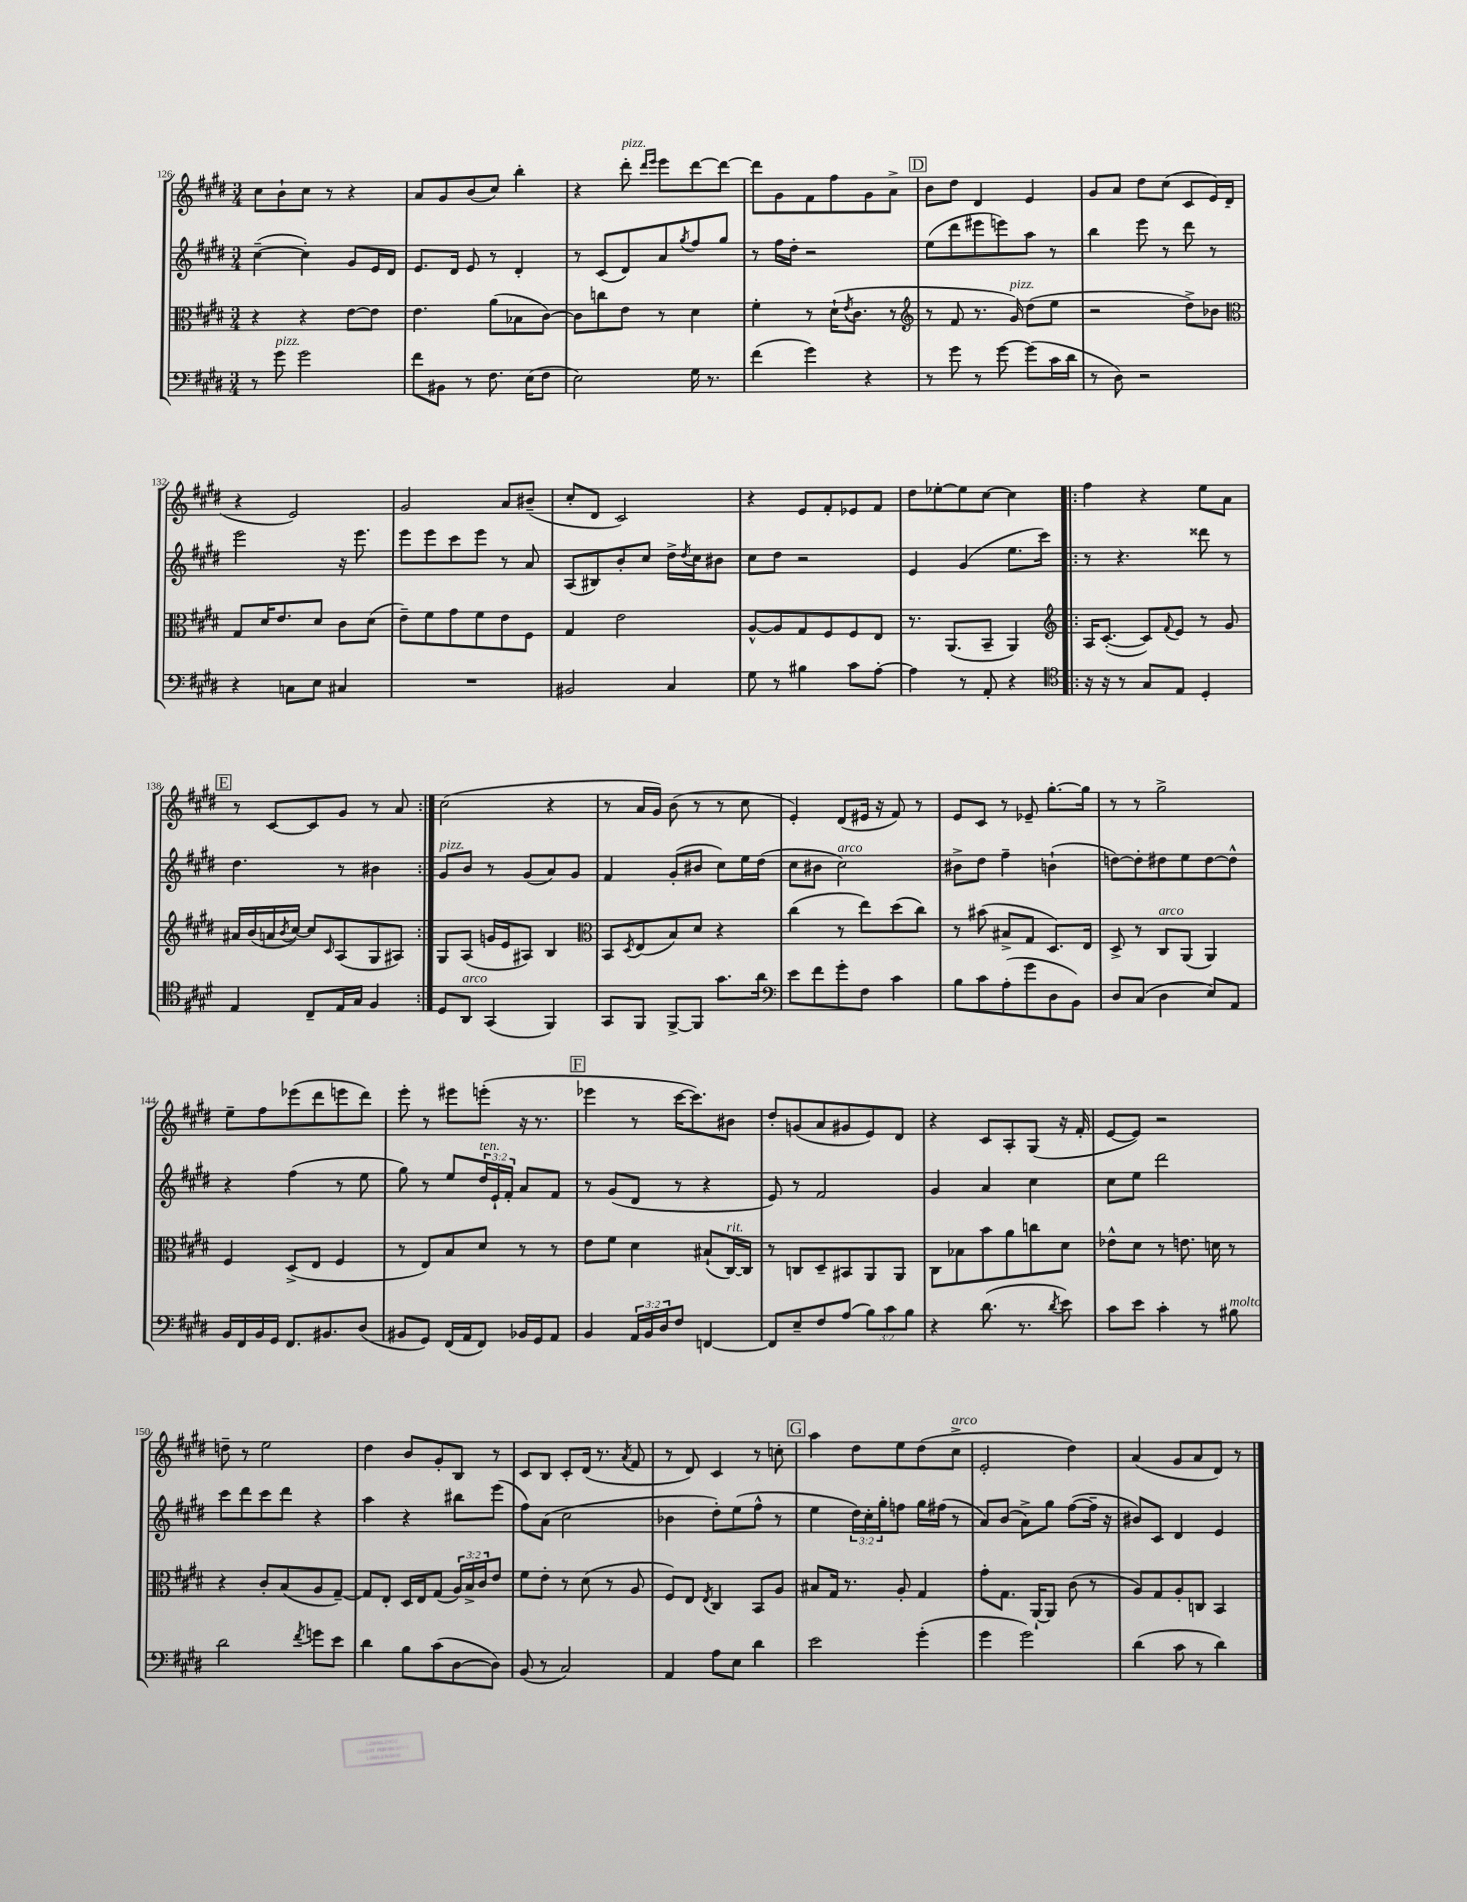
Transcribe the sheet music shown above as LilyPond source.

<<
\new StaffGroup <<
\new Staff = "s0" {
    \clef treble \key e \major \numericTimeSignature \time 3/4
    cis''8 b'8-! cis''8 r8 r4 |
    a'8 gis'8 b'8( cis''8) b''4-. |
    r4 dis'''8-.^\markup { \italic "pizz." } \grace { dis'''16 e'''16 } e'''8 dis'''8~ dis'''8~ |
    dis'''8 gis'8 fis'8 fis''8 gis'8 a'8-> |
    \mark \markup { \box "D" } b'8 dis''8 dis'4 e'4 |
    gis'8 a'8 dis''8 cis''8( cis'8 e'16) dis'16( |
    r4 e'2) |
    gis'2 a'8 bis'8--( |
    cis''8-. dis'8 cis'2) |
    r4 e'8 fis'8-. ees'8 fis'8 |
    dis''8 ees''8~-. ees''8 cis''8~ cis''4 |
    \repeat volta 2 { fis''4 r4 e''8 a'8 |
    \mark \markup { \box "E" } r8 cis'8~ cis'8 gis'8 r8 a'8 | }
    cis''2( r4 |
    r8 a'16 gis'16) b'8( r8 r8 cis''8 |
    e'4-.) dis'8( eis'16 r16 fis'8) r8 |
    e'8 cis'8 r8 ees'8-- gis''8.~-. gis''16 |
    r8 r8 gis''2-> |
    e''8-- fis''8 ees'''8( dis'''8 e'''8 dis'''8) |
    e'''8-. r8 eis'''8 e'''8-.( r16 r8. |
    \mark \markup { \box "F" } ees'''4 r8 cis'''16~ cis'''8.) bis'8 |
    dis''8-. g'8( a'8 gis'8 e'8) dis'8 |
    r4 cis'8 a8-. gis8( r16 fis'16-. |
    e'8~ e'8) r2 |
    d''8-- r8 e''2 |
    dis''4 b'8 gis'8-. b8 r8 |
    cis'8 b8 cis'8-. dis'16( r8. \acciaccatura { a'8 } fis'8 |
    r8 dis'8) cis'4 r8 c''8-. |
    \mark \markup { \box "G" } a''4 dis''8 e''8 dis''8( cis''8->^\markup { \italic "arco" } |
    e'2-. dis''4) |
    a'4( gis'8 a'8 dis'8) r8 \bar "|." |
}
\new Staff = "s1" {
    \clef treble \key e \major \numericTimeSignature \time 3/4 \override Staff.TupletNumber.text = #tuplet-number::calc-fraction-text
    cis''4~--( cis''4-.) gis'8 e'16 dis'16 |
    e'8. dis'16 e'8 r8 dis'4-. |
    r8 cis'8( dis'8) a'8 \acciaccatura { gis''8 } fis''8 gis''8 |
    r8 fis''16 dis''16-. r2 |
    \mark \markup { \box "D" } e''8( dis'''8 eis'''8 e'''8) a''8 r8 |
    b''4 e'''8 r8 dis'''8 r8 |
    e'''2 r16 e'''8. |
    e'''8 e'''8 cis'''8 e'''8 r8 a'8 |
    a8( bis8) b'8-. cis''8 dis''16-> \acciaccatura { dis''8 } cis''16 bis'8 |
    cis''8 dis''8 r2 |
    e'4 gis'4( e''8. cis'''16) |
    \repeat volta 2 { r8 r4. disis'''8 r8 |
    \mark \markup { \box "E" } dis''4. r8 bis'4 | }
    gis'8^\markup { \italic "pizz." } b'8 r8 gis'8( a'8) gis'8 |
    fis'4 gis'8-.( bis'8 cis''8) e''16 dis''16( |
    cis''8 bis'8 cis''2^\markup { \italic "arco" }) |
    bis'8-> dis''8 fis''4-- b'4-!( |
    d''8~) d''8-. dis''8 e''8 dis''8~ dis''8-^ |
    r4 fis''4( r8 e''8 |
    gis''8) r8 e''8 \tuplet 3/2 { dis''16^\markup { \italic "ten." } e'16-! fis'16-. } a'8 fis'8 |
    \mark \markup { \box "F" } r8 gis'8( dis'8 r8 r4 |
    e'8) r8 fis'2 |
    gis'4 a'4 cis''4 |
    cis''8 e''8 dis'''2 |
    cis'''8 dis'''8 cis'''8 dis'''8 r4 |
    a''4 r4 bis''8 e'''8( |
    fis''8) a'8( cis''2 |
    bes'4 dis''8-.) e''8( fis''8-^ r8 |
    \mark \markup { \box "G" } e''4 \tuplet 3/2 { dis''16) cis''16-. gis''16-. } f''8 gis''16 fis''16( r8 |
    a'8) b'8( a'8->) gis''8 fis''8~( fis''16-- r16 |
    bis'8) cis'8 dis'4 e'4 \bar "|." |
}
\new Staff = "s2" {
    \clef alto \key e \major \numericTimeSignature \time 3/4 \override Staff.TupletNumber.text = #tuplet-number::calc-fraction-text
    r4 r4 e'8~ e'8 |
    e'4. a'8( bes8 cis'8~) |
    cis'8 c''8 e'8 r8 dis'4 |
    fis'4-. r8 dis'16-!( \acciaccatura { e'8 } cis'8. r8 |
    \mark \markup { \box "D" } \clef treble r8 fis'8 r8. gis'16^\markup { \italic "pizz." }) dis''8( e''8 |
    r2 dis''8->) bes'8 |
    \clef alto gis8 dis'16 e'8. dis'8 cis'8 dis'8( |
    e'8--) fis'8 gis'8 fis'8 e'8 fis8 |
    gis4 e'2 |
    a8~-^ a8 gis8 fis8 fis8 e8 |
    r8. a,8.( b,8-- a,4) |
    \repeat volta 2 { \clef treble a16 cis'8.~-.( cis'8) \appoggiatura { fis'8 } e'8 r8 gis'8 |
    \mark \markup { \box "E" } ais'16 b'16( a'16 \acciaccatura { b'8 } cis''16~) cis''8 \grace { cis'16 } a8( gis8 ais8) | }
    gis8 a8( g'16 e'16 ais8) b4 |
    \clef alto b,8 \acciaccatura { dis8 } e8( b8) dis'8 r4 |
    cis''4( r8 e''8) dis''8( cis''8) |
    r8 bis'8( bis8-> gis8 dis8.) e16 |
    dis8-> r8 cis8^\markup { \italic "arco" } a,8( a,4) |
    fis4 dis8->( e8 fis4 |
    r8 e8) b8 dis'8 r8 r8 |
    \mark \markup { \box "F" } e'8 fis'8 dis'4 bis8-!( cis16~^\markup { \italic "rit." }) cis16 |
    r8 c8 dis8-- bis,8 a,8 a,8 |
    cis8 bes8 b'8 a'8 c''8 dis'8 |
    ees'8-^ dis'8 r8 e'8. d'16 r8 |
    r4 cis'8-. b8( a8 gis8~--) |
    gis8 e8-. dis16 e16 gis8( \tuplet 3/2 { a16) b16-> cis'16 } e'8 |
    fis'8 e'8-. r8 dis'8( r8 a8 |
    fis8) e8 \acciaccatura { e8 } cis4 b,8 a8 |
    \mark \markup { \box "G" } bis8 gis16 r8. a8-. gis4 |
    gis'8-. gis8. a,16~-! a,8 cis'8( r8 |
    a8) gis8 a8-. c8 b,4 \bar "|." |
}
\new Staff = "s3" {
    \clef bass \key e \major \numericTimeSignature \time 3/4 \override Staff.TupletNumber.text = #tuplet-number::calc-fraction-text
    r8 gis'8^\markup { \italic "pizz." } gis'2 |
    fis'8 bis,8 r8 fis8. e16( fis8 |
    e2) gis16 r8. |
    fis'4( gis'4) r4 |
    \mark \markup { \box "D" } r8 gis'8 r8 gis'8~ gis'8( cis'16 dis'16 |
    r8 dis8) r2 |
    r4 c8 e8 cis4 |
    R2. |
    bis,2 cis4 |
    gis8 r8 bis4 cis'8 a8~-. |
    a4 r8 a,8-. r4 |
    \repeat volta 2 { \clef tenor r16 r16 r8 gis8 e8 dis4-. |
    \mark \markup { \box "E" } e4 cis8-- e16 gis16 fis4 | }
    dis8 a,8^\markup { \italic "arco" } gis,4( fis,4) |
    gis,8 fis,8 fis,8~-> fis,8 gis'8. a'16 |
    \clef bass e'8 fis'8 gis'8-. fis8 cis'4 |
    b8 cis'8 a8-.( gis'8 dis8 b,8) |
    dis8 cis8( dis4 e8) a,8 |
    b,16 fis,16 b,16 gis,16 fis,8. bis,8. dis8( |
    bis,8 gis,8) fis,16( a,16 fis,8) bes,16 gis,16 a,8 |
    \mark \markup { \box "F" } b,4 \tuplet 3/2 { a,16 b,16 dis16 } fis8 f,4~ |
    f,8 e8-- fis8 a8( \tuplet 3/2 { b8) cis'8 b8 } |
    r4 dis'8.( r8. \acciaccatura { dis'8 } e'8) |
    cis'8 e'8 cis'4-. r8 bis8^\markup { \italic "molto" } |
    dis'2 \acciaccatura { fis'8 } g'8 e'8 |
    dis'4 b8 cis'8( dis8~ dis8) |
    b,8( r8 cis2) |
    a,4 a8 e8 dis'4 |
    \mark \markup { \box "G" } e'2 gis'4-.( |
    gis'4 gis'2) |
    dis'4( cis'8 r8 dis'4) \bar "|." |
}
>>
>>
\layout { \context { \Score currentBarNumber = #126 } }
